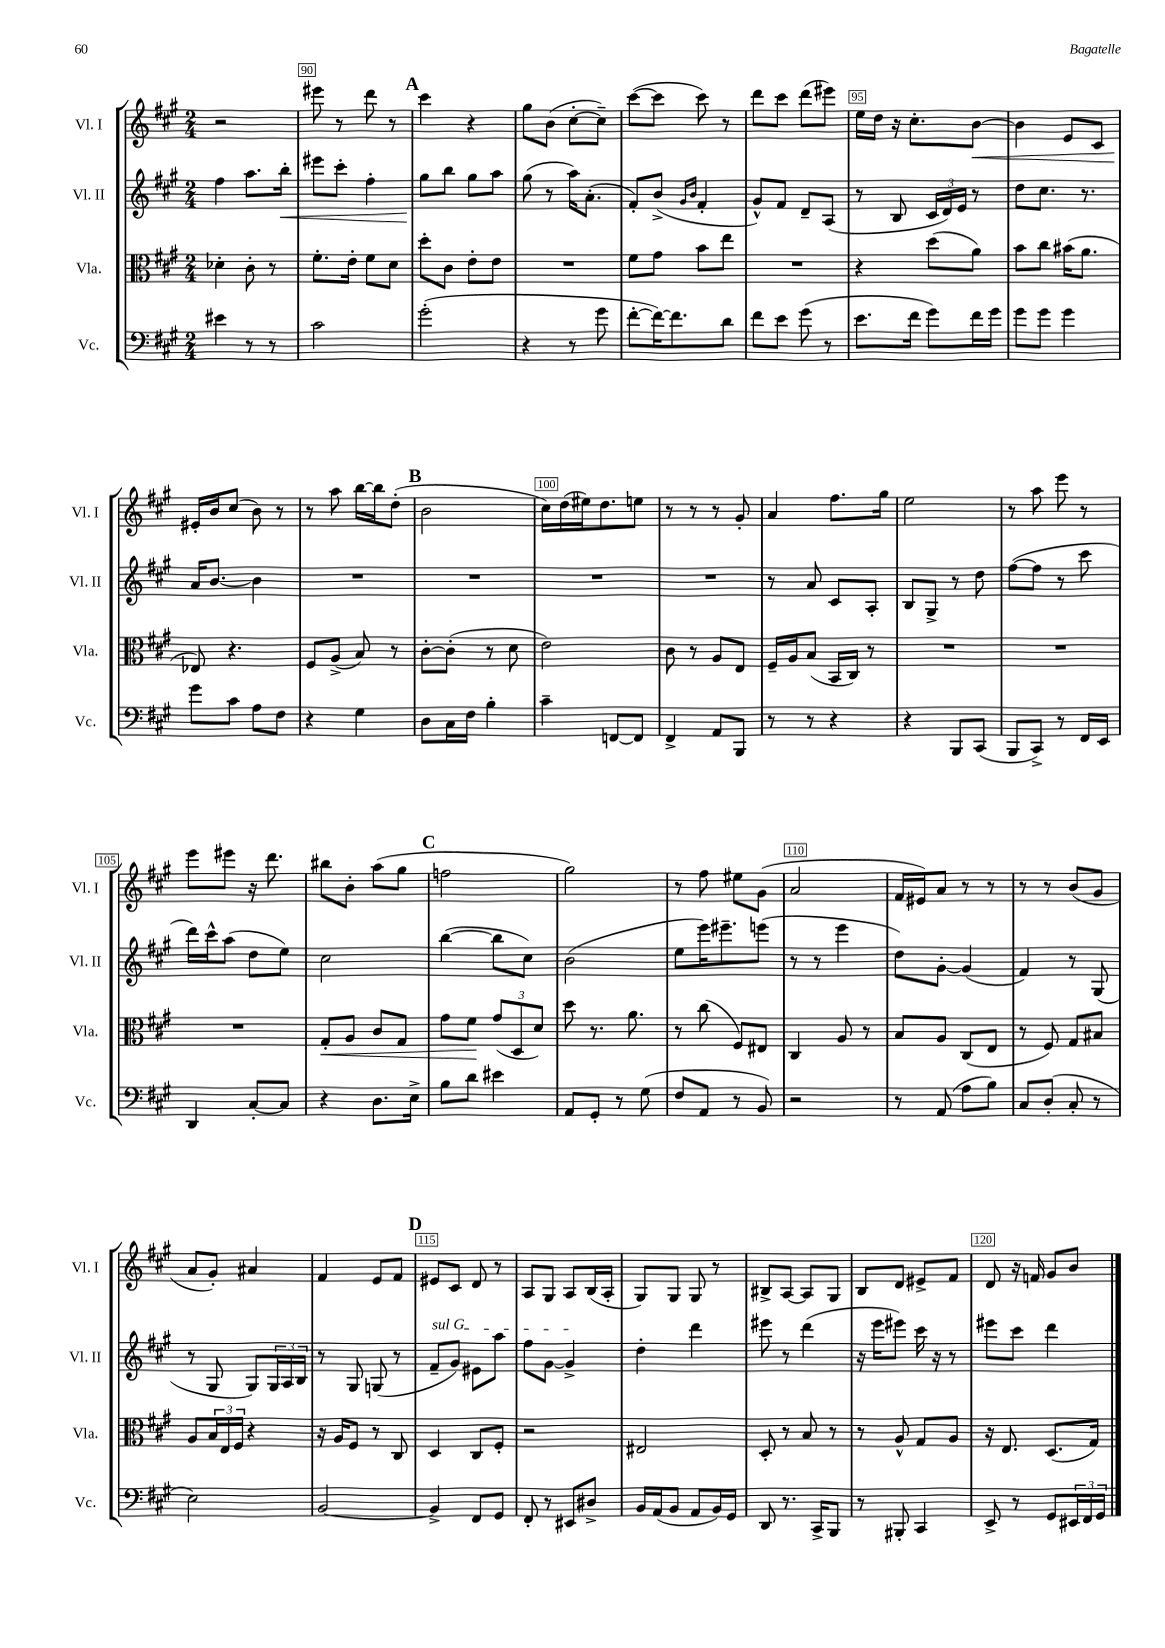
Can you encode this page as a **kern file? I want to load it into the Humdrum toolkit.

**kern	**kern	**kern	**kern
*staff4	*staff3	*staff2	*staff1
*clefF4	*clefC3	*clefG2	*clefG2
*k[f#c#g#]	*k[f#c#g#]	*k[f#c#g#]	*k[f#c#g#]
*M2/4	*M2/4	*M2/4	*M2/4
4e#\	4d-'\	4ff#\	2r
8r	8c#'\	8.aa\L	.
8r	8r	.	.
.	.	16bb'\Jk	.
=	=	=	=
2c#\	8.f#'\L	8eee#\L	8eee#\
.	.	8ccc#'\J	8r
.	16e'\Jk	.	.
.	8f#\L	4ff#'\	8ddd\
.	8d\J	.	8r
=	=	=	=
(2g#'\	8dd'\L	8gg#\L	4ccc#\
.	8c#\J	8bb\J	.
.	8e'\L	8gg#\L	4r
.	8e\J	8aa\J	.
=	=	=	=
4r	2r	(8gg#\	8gg#\L
.	.	8r	(8b\J
8r	.	16aa\LK)	[8cc#'\L
.	.	(8.a'\J	.
8g#\	.	.	8cc#~\]J)
=	=	=	=
[8f#'\L	8f#\L	8f#'/L)	([8ccc#\L
16f#\_K)	8g#\J	(8b^/J	8ccc#\]J
8.f#\]	.	.	.
.	.	16qqg#/LL	.
.	.	16qqb/JJ	.
.	8b\L	4f#'/	8ccc#\)
8d\J	8ee\J	.	8r
=	=	=	=
8f#\L	2r	8g#^^/L)	8ddd\L
8e\J	.	8f#/J	8ccc#\J
(8g#\	.	8d~/L	(8ddd\L
8r	.	(8A/J	8eee#\J)
=	=	=	=
8.e\L	4r	8r	16ee\LL
.	.	.	16dd\JJ
.	.	8B/	16r
16f#\Jk	.	.	8.cc#'\L
8g#\L)	(8dd\L	24c#/LL	.
.	.	24d/)	.
.	.	24e/JJ	.
16f#\L	8a\J)	8r	[8b\J
16g#\JJ	.	.	.
=	=	=	=
8g#\L	8b\L	8dd\L	4b\]
8g#\J	8cc#\J	8.cc#\J	.
4g#\	(16b#\LK	.	8e/L
.	8.a\J	8.r	.
.	.	.	8c#/J
=	=	=	=
8g#\L	8E-/)	16a/LK	16e#'/LL
.	.	[8.b/J	16b/J
8c#\J	4.r	.	(8cc#/J
8A\L	.	4b\]	8b\)
8F#\J	.	.	8r
=	=	=	=
4r	8F#/L	2r	8r
.	(8A^/J	.	8aa\
4G#\	8B/)	.	[16bb\LL
.	.	.	16bb\]J
.	8r	.	(8dd'\J
=	=	=	=
8D\L	[8c#'\L	2r	2b\
16C#\L	(8c#'\]J	.	.
16F#\JJ	.	.	.
4B'\	8r	.	.
.	8d\	.	.
=	=	=	=
4c#~\	2e\)	2r	16cc#\LL)
.	.	.	(16dd\
.	.	.	16ee#\J)
.	.	.	8.dd\
[8FF/L	.	.	.
8FF/]J	.	.	8ee\J
=	=	=	=
4FF#^/	8c#\	2r	8r
.	8r	.	8r
8AA/L	8A/L	.	8r
8BBB/J	8E/J	.	8g#'/
=	=	=	=
8r	16F#~/LL	8r	4a/
.	16A/J	.	.
8r	(8B/J	8a/	.
4r	16BB/LL	8c#/L	8.ff#\L
.	16C#/JJ)	.	.
.	8r	8A'/J	.
.	.	.	16gg#\Jk
=	=	=	=
4r	2r	8B/L	2ee\
.	.	8G#^/J	.
8BBB/L	.	8r	.
(8CC#/J	.	8dd\	.
=	=	=	=
8BBB/L	2r	([8ff#\L	8r
8CC#^/J)	.	8ff#\]J	8aa\
8r	.	8r	8eee\
16FF#/LL	.	8ccc#\	8r
16EE/JJ	.	.	.
=	=	=	=
4DD/	2r	16ddd\LL)	8eee\L
.	.	16ccc#^^\J	.
.	.	(8aa\J	8eee#\J
[8C#'/L	.	8dd\L	16r
.	.	.	8.ddd\
8C#/]J	.	8ee\J)	.
=	=	=	=
4r	8G#'/L	2cc#\	8bb#\L
.	8A/J	.	8b'\J
8.D\L	8c#/L	.	(8aa\L
.	8G#/J	.	8gg#\J
16E^\Jk	.	.	.
=	=	=	=
8B\L	8g#\L	([4bb\	2ff\
8d\J	8f#\J	.	.
4e#\	(12g#/L	8bb\]L	.
.	12D/	.	.
.	.	8cc#\J)	.
.	12d/J)	.	.
=	=	=	=
8AA/L	8dd\	(2b\	2gg#\)
8GG#'/J	8.r	.	.
8r	.	.	.
.	8.a\	.	.
(8G#\	.	.	.
=	=	=	=
8F#/L	8r	8ee\L	8r
8AA/J	(8cc#\	16eee\K)	8ff#\
.	.	8.eee#~\	.
8r	8F#/L)	.	8ee#\L
8BB/)	8E#/J	(8eee\J	(8g#\J
=	=	=	=
2r	4C#/	8r	2a/
.	.	8r	.
.	8A/	4eee\	.
.	8r	.	.
=	=	=	=
8r	8B/L	8dd\L)	16f#/LL
.	.	.	16e#/J)
(8AA/	8A/J	[8g#'\J	8a/J
8A\L	(8C#/L	(4g#/]	8r
8B\J)	8E/J	.	8r
=	=	=	=
8C#/L	8r	4f#/)	8r
(8D'/J	8F#/)	.	8r
8C#'/	8G#/L	8r	(8b/L
8r	8B#/J	(8G#/	8g#/J
=	=	=	=
2E\)	8A/L	8r	8a/L
.	24B/L	8G#/	8g#'/J)
.	24E/	.	.
.	24F#/JJ	.	.
.	4r	8G#/L)	4a#/
.	.	24G#/L	.
.	.	24A/	.
.	.	24B/JJ	.
=	=	=	=
[2BB/	16r	8r	4f#/
.	16A/LK	.	.
.	8F#/J	8G#/	.
.	8r	(8G/	8e/L
.	8C#/	8r	8f#/J
=	=	=	=
4BB^/]	4D/	8f#~/L	8e#/L
.	.	8g#/J)	8c#/J
8FF#/L	8C#/L	8e#\L	8d/
8GG#/J	8F#'/J	8aa\J	8r
=	=	=	=
8FF#'/	2r	8ff#\L	8A/L
8r	.	[8g#\J	8G#/J
8EE#/L	.	4g#^/]	8A/L
8D#^/J	.	.	(16B/L
.	.	.	16A'/JJ
=	=	=	=
16BB/LL	2E#/	4dd'\	8G#/L)
(16AA/J	.	.	.
8BB/J	.	.	8G#/J
8AA/L	.	4ddd\	8G#/
16BB/L)	.	.	8r
16GG#/JJ	.	.	.
=	=	=	=
8DD/	8D'/	8eee#\	8B#^/L
8.r	8r	8r	[8A/J
.	8B/	(4ddd\	8A/]L
16CC#^/LK	.	.	.
8BBB/J	8r	.	8G#/J
=	=	=	=
8r	8r	16r	8B/L
.	.	16eee\LK	.
8BBB#'/	8A^^/	8eee#\J)	8d/J
4CC#/	8G#/L	16ccc#\	8e#^/L
.	.	16r	.
.	8A/J	8r	8f#/J
=	=	=	=
8EE^/	16r	8eee#\L	8d/
.	8.E/	.	.
8r	.	8ccc#\J	16r
.	.	.	16f/
8GG#/L	(8.D/L	4ddd\	8g#/L
24EE#/L	.	.	8b/J
24FF#/	.	.	.
.	16G#/Jk)	.	.
24GG#/JJ	.	.	.
==	==	==	==
*-	*-	*-	*-
